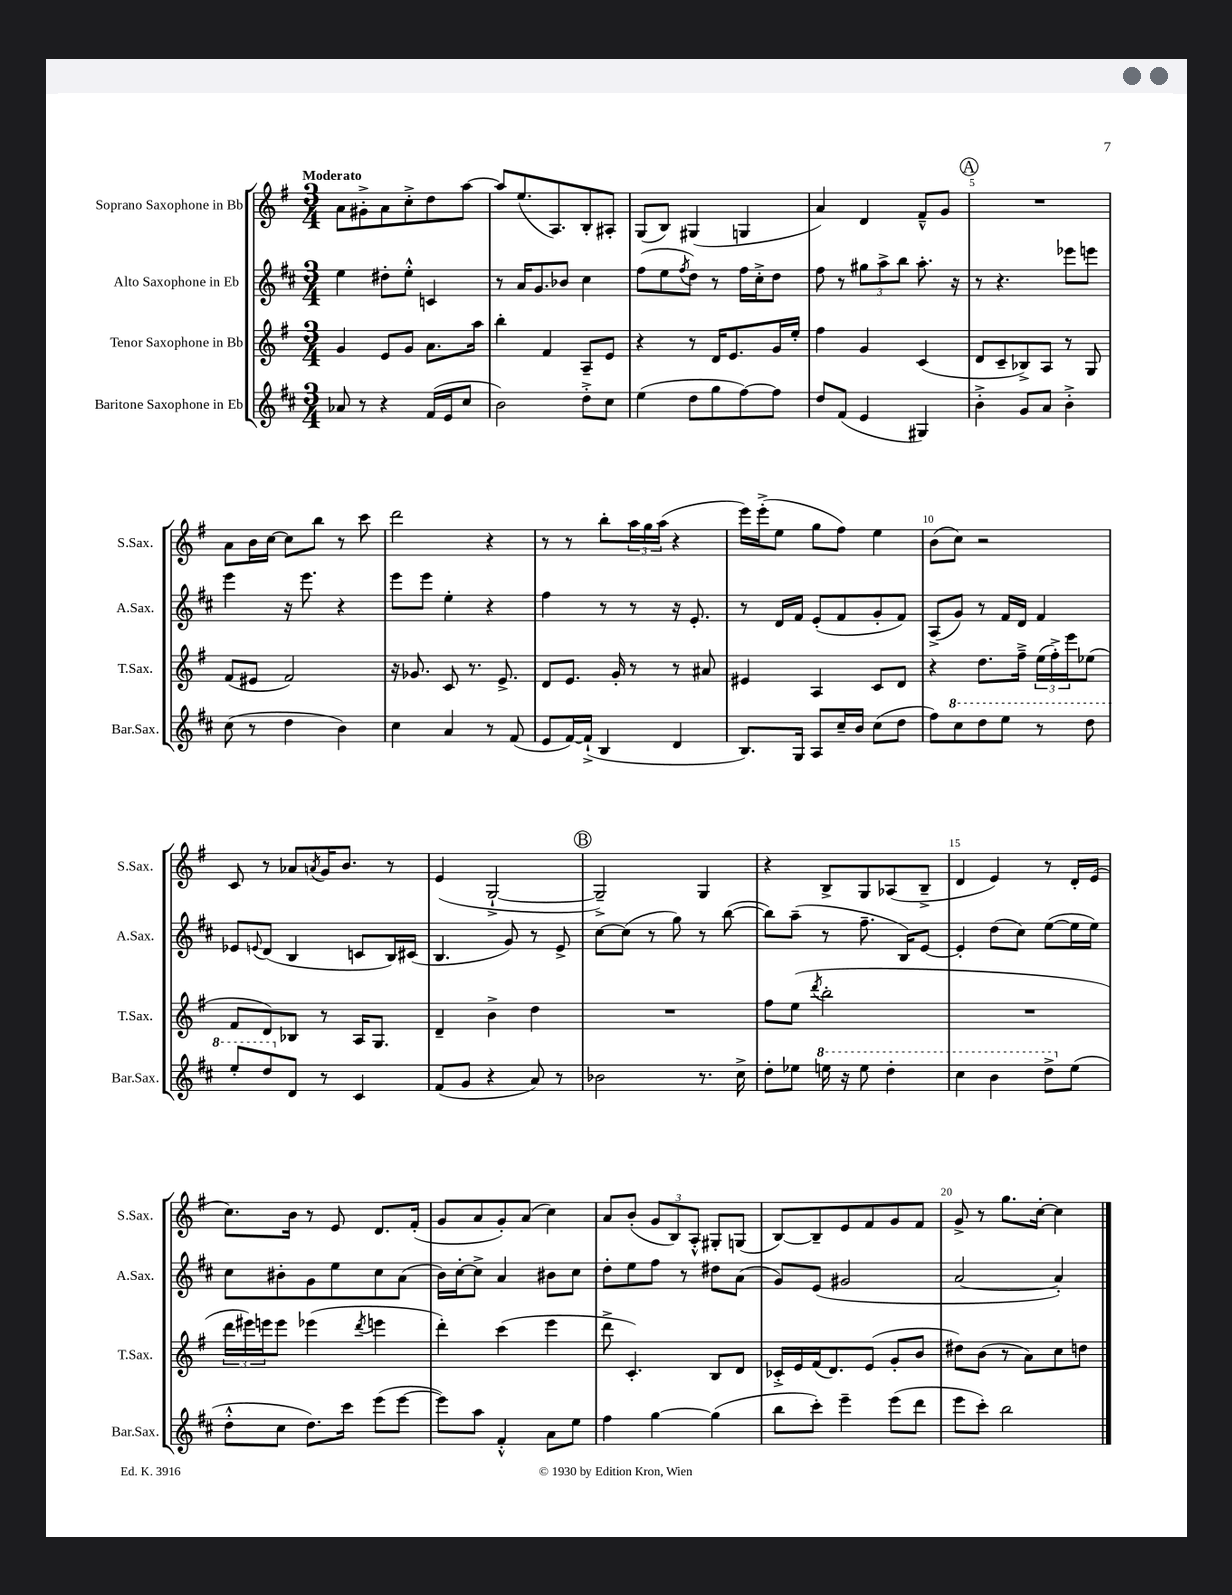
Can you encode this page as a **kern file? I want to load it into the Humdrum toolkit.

**kern	**kern	**kern	**kern
*staff4	*staff3	*staff2	*staff1
*clefG2	*clefG2	*clefG2	*clefG2
*k[f#c#]	*k[f#]	*k[f#c#]	*k[f#]
*M3/4	*M3/4	*M3/4	*M3/4
8a-	4g	4ee	8a
8r	.	.	8g#'^
4r	8e	8dd#'	8a
.	8g	8ee'^^	8cc'^
(16f#	8.a	4c	8dd
16e	.	.	.
8cc#	.	.	[8aa
.	16aa	.	.
=	=	=	=
2b)	4bb'	8r	8aa]
.	.	16a	(8.ee
.	.	8.g	.
.	4f#	.	.
.	.	.	8.A)
.	.	8b-	.
8dd'^	8A~	4cc#	8B'
8cc#	8e	.	8A#'
=	=	=	=
(4ee	4r	(8ff#	(8G
.	.	8ee	8B)
.	.	8qff#	.
8dd	8r	8dd)	(4G#
8gg	16d	8r	.
.	8.e	.	.
[8ff#)	.	16ff#	4G
.	.	16cc#'^	.
8ff#]	16g	8dd	.
.	16ee'	.	.
=	=	=	=
8dd	4ff#	8ff#	4a)
(8f#	.	8r	.
4e	4g	12gg#	4d
.	.	12aa^	.
.	.	12bb	.
4G#)	(4c	8.aa'	8f#~^^
.	.	.	8g
.	.	16r	.
=	=	=	=
4b'^	8d	8r	2.r
.	8c~	4.r	.
8g	8B-^)	.	.
8a	8A	.	.
4b'^	8r	8eee-	.
.	8G	8eee	.
=	=	=	=
(8cc#	(8f#	4eee	8a
8r	8e#	.	16b
.	.	.	[16cc
4dd	2f#)	16r	8cc]
.	.	8.eee	.
.	.	.	8bb
4b)	.	4r	8r
.	.	.	8ccc
=	=	=	=
4cc#	16r	8eee	2ddd
.	8.g-	.	.
.	.	8eee	.
4a	8c	4ee'	.
.	8.r	.	.
8r	.	4r	4r
.	8.e^	.	.
(8f#	.	.	.
=	=	=	=
8e	8d	4ff#	8r
[16f#)	8.e	.	8r
(16f#`^]	.	.	.
4B	.	8r	8bb'
.	16g'	.	.
.	8r	8r	24aa
.	.	.	24gg
.	.	.	(24aa
4d	8r	16r	4r
.	.	8.e'	.
.	8a#	.	.
=	=	=	=
8.B)	4e#	8r	16eee)
.	.	.	(16eee'^
.	.	16d	8ee
16G	.	16f#	.
8A	4A	(8e'	8gg
16cc#~	.	8f#	8ff#)
16b	.	.	.
(8cc#	8c	8g'	4ee
8dd	8d	8f#)	.
=	=	=	=
8ff#)	4r	(8A^	(8b
8ccc#	.	8g)	8cc)
8ddd	8.dd	8r	2r
8eee	.	16f#	.
.	16ff#~^	16d	.
8r	(24ee	4f#	.
.	24ff#'^)	.	.
.	24eee	.	.
8ddd	(8ee-	.	.
=	=	=	=
8eee'	8f#	8e-	8c
.	.	8qqe	.
8ddd	8d)	(8d	8r
8d	8B-	4B	8a-
.	.	.	8qa
8r	8r	.	16g
.	.	.	8.b
4c#	16A	8c	.
.	8.G	.	.
.	.	16B)	8r
.	.	(16c#	.
=	=	=	=
(8f#	4d~	4.B	(4e
8g	.	.	.
4r	4b^	.	[2G`^
.	.	8g)	.
8a)	4dd	8r	.
8r	.	8e^	.
=	=	=	=
2b-	2.r	[8cc#	2G~^])
.	.	(8cc#]	.
.	.	8r	.
.	.	8gg)	.
8.r	.	8r	4G
.	.	([8bb	.
16cc#^	.	.	.
=	=	=	=
8dd'	8ff#	8bb])	4r
8ee-	(8ee	(8aa~	.
.	8qddd	.	.
16eee	2bb'	8r	8B^
16r	.	.	.
8eee	.	8.ff#~	8G
4ddd'	.	.	(8A-
.	.	16B)	.
.	.	[8e	8B~^
=	=	=	=
4ccc#	2.r	4e']	4d
4bb	.	(8dd	4e)
.	.	8cc#)	.
8ddd^	.	([8ee	8r
(8ee	.	16ee]	16d'
.	.	16ee)	(16e
=	=	=	=
8dd'^^	24ddd	8cc#	8.cc)
.	24eee#)	.	.
.	24eee	.	.
8cc#	8eee	8b#'	.
.	.	.	16b
8.dd)	(4eee-	8g	8r
.	.	8ee	8e
16ccc#	.	.	.
.	8qddd	.	.
(8eee	4eee	8cc#	8.d
[8eee	.	(8a	.
.	.	.	(16f#'
=	=	=	=
8eee])	4ddd')	16b)	8g
.	.	[16cc#'	.
8aa	.	8cc#^]	8a
4f#'^^	(4ccc	4a	8g')
.	.	.	(8a
8a	4eee	8b#	4cc)
8ee	.	8cc#	.
=	=	=	=
4ff#	8ddd^	8dd'	8a
.	4.c')	8ee	(8b'
[4gg	.	8ff#	12g
.	.	.	12B)
.	.	8r	.
.	.	.	12A'^^
(4gg]	8B	8dd#	8G#'
.	8d	(8a	(8G
=	=	=	=
8bb	16c-'^	8g)	[8B)
.	16e	.	.
8ccc#')	(16f#	(8e	8B~]
.	8.d)	.	.
4eee~	.	2g#	8e
.	(8e	.	8f#
(8eee	8g'	.	8g
8ddd	8b	.	8f#
=	=	=	=
8eee	8dd#)	[2a	8g^
8ccc#')	(8b	.	8r
2bb	8r	.	8.gg
.	8a)	.	.
.	.	.	[16cc'
.	8cc	4a'])	4cc]
.	8dd	.	.
==	==	==	==
*-	*-	*-	*-
